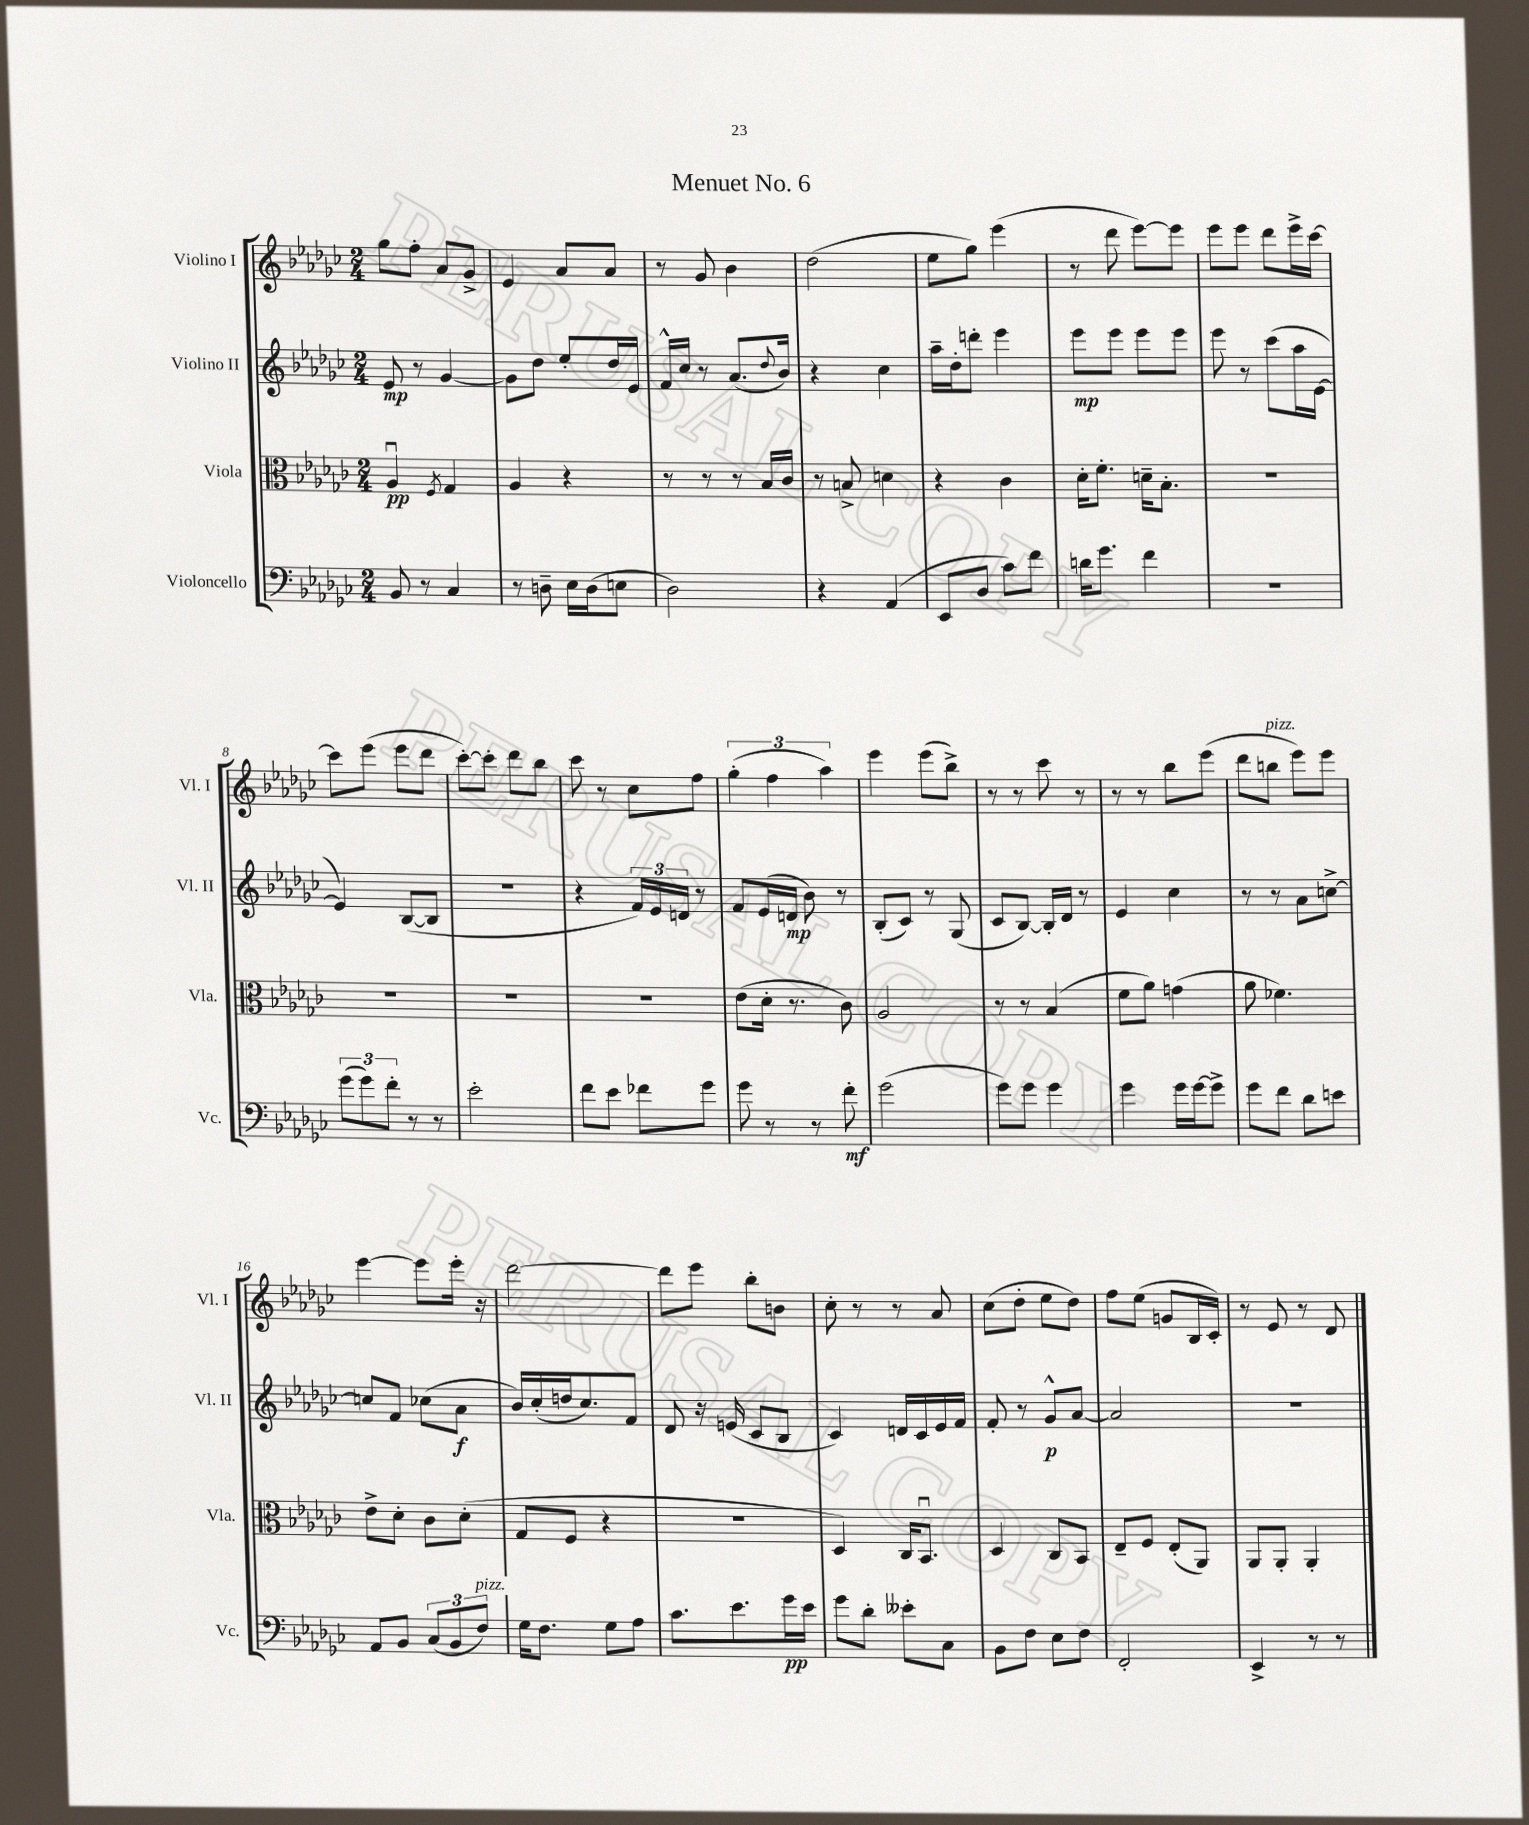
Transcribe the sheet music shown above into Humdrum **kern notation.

**kern	**kern	**kern	**kern
*staff4	*staff3	*staff2	*staff1
*clefF4	*clefC3	*clefG2	*clefG2
*k[b-e-a-d-g-c-]	*k[b-e-a-d-g-c-]	*k[b-e-a-d-g-c-]	*k[b-e-a-d-g-c-]
*M2/4	*M2/4	*M2/4	*M2/4
8BB-	4A-u	8e-	8gg-
8r	.	8r	8ff'
.	8qF	.	.
4C-	4G-	[4g-	8a-
.	.	.	8g-^
=	=	=	=
8r	4A-	8g-]	4e-
8D~	.	8dd-	.
16E-	4r	8ee-'	8a-
(16D	.	.	.
8E	.	16dd-	8a-
.	.	16e-	.
=	=	=	=
2D-)	8r	16f^^	8r
.	.	16cc-	.
.	8r	8r	8g-
.	8r	(8.a-	4b-
.	16B-	.	.
.	.	8qqdd-	.
.	16c-	16b-)	.
=	=	=	=
4r	8r	4r	(2dd-
.	8B^	.	.
(4AA-	4d	4cc-	.
=	=	=	=
8EE-	4r	16aa-~	8ee-
.	.	16dd-'	.
8D-	.	8ddd'	8gg-)
8c-)	4c-	4eee-	(4eee-
8f	.	.	.
=	=	=	=
16d	16d-'	8eee-	8r
8.g-	8.f'	.	.
.	.	8eee-	8ddd-
4f	16d~	8eee-	[8eee-)
.	8.B-'	.	.
.	.	8eee-	8eee-]
=	=	=	=
2r	2r	8eee-	8eee-
.	.	8r	8eee-
.	.	(8ccc-	8ddd-
.	.	16aa-	16eee-^
.	.	[16e-	[16ccc-
=	=	=	=
(12g-	2r	4e-])	8ccc-]
12g-)	.	.	.
.	.	.	(8eee-
12f'	.	.	.
8r	.	([8B-	8eee-
8r	.	8B-]	8ddd-
=	=	=	=
2e-'	2r	2r	[8ccc-')
.	.	.	8ccc-']
.	.	.	8ddd-
.	.	.	8bb-
=	=	=	=
8f	2r	4r	8ccc-
8e-	.	.	8r
8f-	.	24f)	8cc-
.	.	24e-	.
.	.	24d	.
8g-	.	8r	8ff
=	=	=	=
8g-	(8e-	8f	(6gg-'
8r	16d-'	(16e-	.
.	.	.	6ff
.	8.r	16d	.
8r	.	8b-)	.
.	.	.	6aa-)
8f'	8c-)	8r	.
=	=	=	=
(2g-	2A-	(8B-'	4eee-
.	.	8c-)	.
.	.	8r	(8eee-
.	.	(8G-	8bb-^)
=	=	=	=
8g-)	8r	8c-	8r
8g-	8r	[8B-)	8r
4g-	(4B-	16B-']	8ccc-
.	.	16d-	.
.	.	8r	8r
=	=	=	=
4g-	8f	4e-	8r
.	8a-)	.	8r
16g-	(4g	4cc-	8bb-
[16g-	.	.	.
8g-^]	.	.	(8eee-
=	=	=	=
8g-	8a-	8r	8ddd-
8f	4.f-)	8r	8bb
8d-	.	8a-	8eee-)
8e	.	[8cc^	8eee-
=	=	=	=
8AA-	8e-^	8cc]	[4eee-
8BB-	8d-'	8f	.
(12C-	8c-	(8cc-	8eee-]
12BB-	.	.	.
.	(8d-'	8a-	16eee-'
12F)	.	.	.
.	.	.	16r
=	=	=	=
16G-	8G-	16b-)	[2ddd-
8.F	.	(16cc-'	.
.	8F	16dd	.
.	.	8.cc-)	.
8G-	4r	.	.
8A-	.	8f	.
=	=	=	=
8.c-	2r	8d-	8ddd-]
.	.	16r	8eee-
8.e-	.	(16e	.
.	.	8c-	8bb-'
16g-	.	8B-	8b
16e-	.	.	.
=	=	=	=
8g-	4D-)	4c-)	8cc-'
8d-'	.	.	8r
8e--'	16C-	16d	8r
.	8.BB-u	16c-	.
8C-	.	16e-	8a-
.	.	16f	.
=	=	=	=
8BB-	4D-	8f'	(8cc-
8F	.	8r	8dd-'
8E-	8C-	8g-^^	8ee-
8F	8BB-	[8a-	8dd-)
=	=	=	=
2FF'	8E-~	2a-]	8ff
.	8F	.	(8ee-
.	(8E-'	.	8g
.	8AA-)	.	16B-
.	.	.	16c-')
=	=	=	=
4EE-^	8AA-	2r	8r
.	8AA-'	.	8e-
8r	4AA-'	.	8r
8r	.	.	8d-
==	==	==	==
*-	*-	*-	*-
